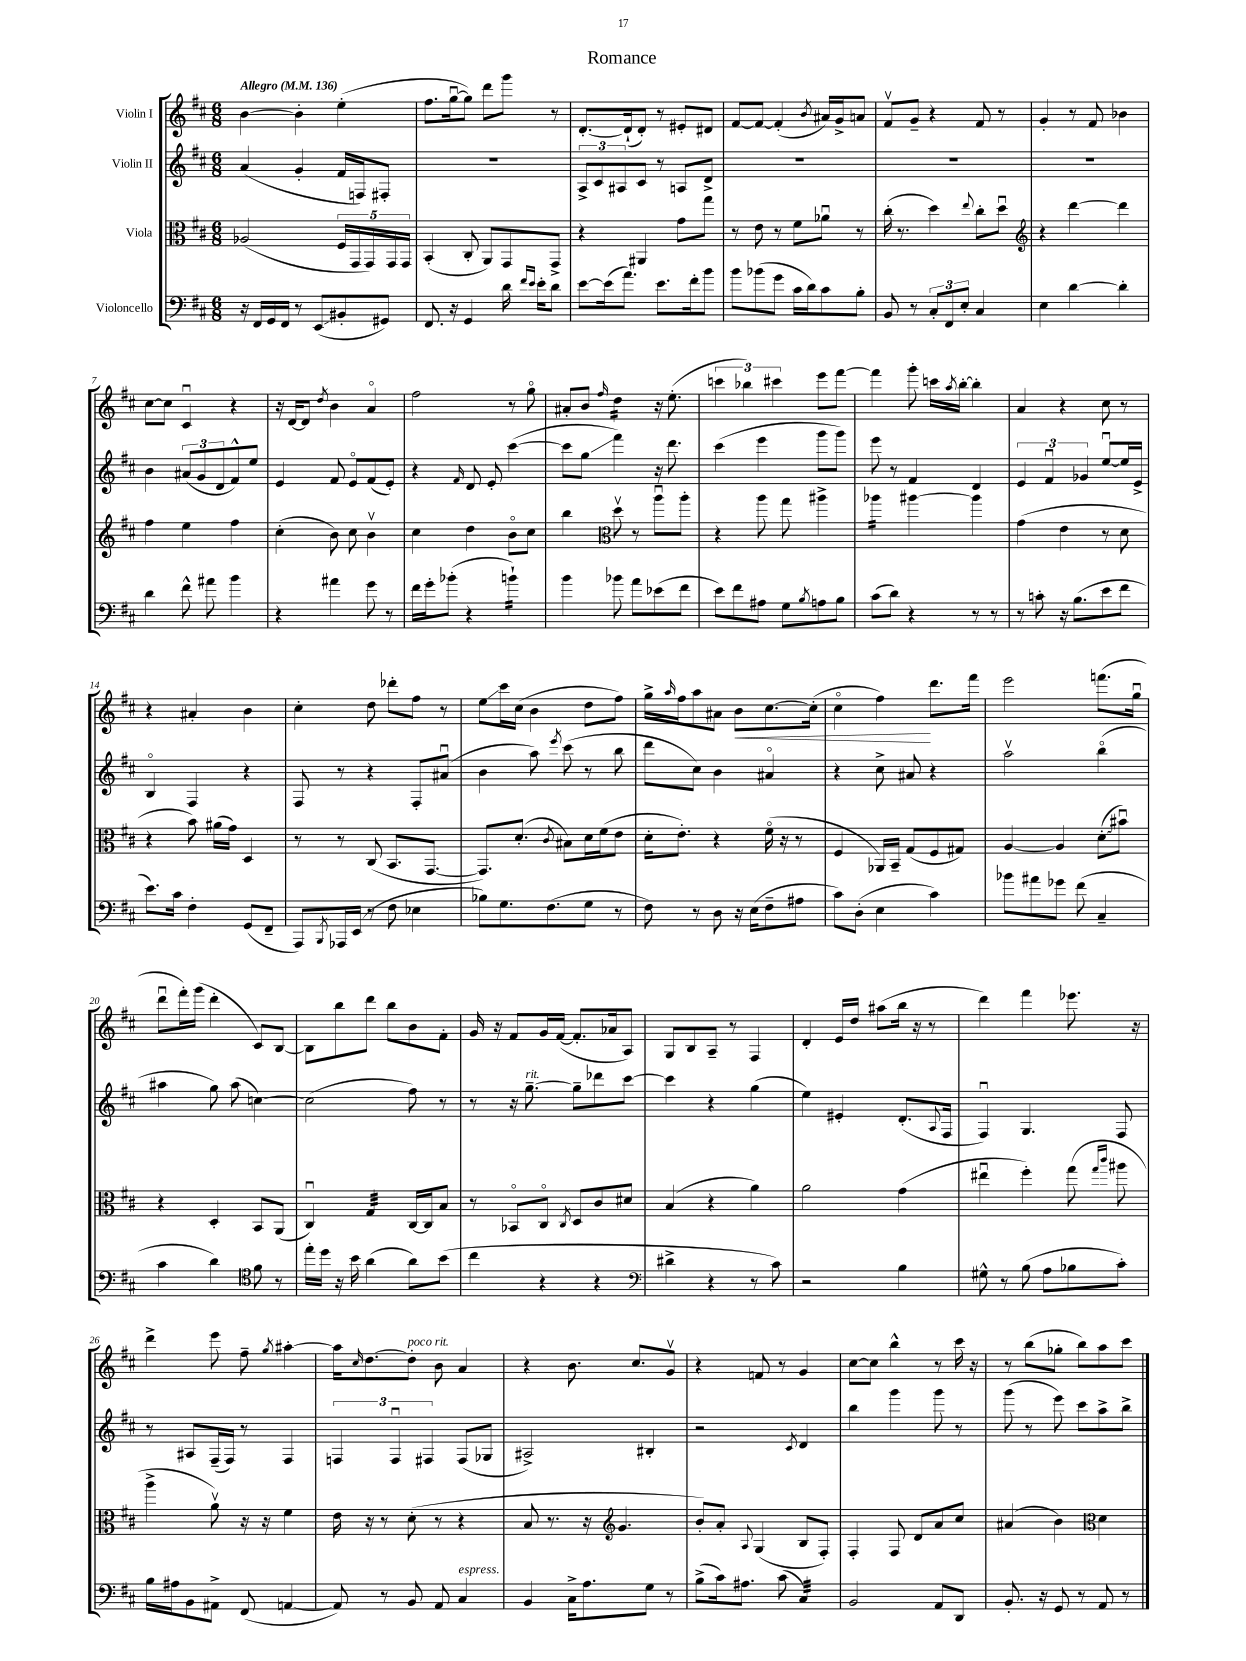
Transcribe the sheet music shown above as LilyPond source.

\header { title = "Romance" }
<<
\new StaffGroup <<
\new Staff = "s0" \with { instrumentName = "Violin I" } {
    \clef treble \key d \major \numericTimeSignature \time 6/8 \tempo "Allegro" 4 = 136
    b'4~ b'4-. e''4-.( |
    fis''8. g''16~\downbow g''8) d'''8 g'''8 r8 |
    d'8.~-. d'16-!( d'8-.) r8 eis'8-. dis'8 |
    fis'8~ fis'8~ fis'4-.( \acciaccatura { b'8 } ais'16) g'16-> a'8 |
    fis'8\upbow g'8-- r4 fis'8 r8 |
    g'4-. r8 fis'8 bes'4 |
    cis''8~ cis''8 cis'4\downbow r4 |
    r16 d'16~ d'8 \acciaccatura { d''8 } b'4 a'4\flageolet |
    fis''2 r8 g''8\flageolet |
    ais'8-. b'8 \grace { fis''16 } d''4:16 r16 e''8.-.( |
    \tuplet 3/2 { c'''4 bes''4) cis'''4 } e'''8 fis'''8~ |
    fis'''4 g'''8-. c'''16 \acciaccatura { a''8 } b''16~-. b''4-. |
    a'4 r4 cis''8 r8 |
    r4 ais'4-. b'4 |
    cis''4-. d''8 des'''8-. fis''8 r8 |
    e''8\glissando cis'''16 cis''16( b'4 d''8 fis''8) |
    g''16-> \grace { a''16 } fis''16 a''8 ais'8 b'8\< cis''8.~ cis''16-.( |
    cis''4\flageolet fis''4\!) d'''8. fis'''16 |
    e'''2 f'''8.( g''16\downbow |
    d'''8\downbow fis'''16-.) g'''16( d'''4-. cis'8) b8~ |
    b8 b''8 d'''8 b''8 b'8 fis'8-. |
    g'16 r16 fis'8 g'16 fis'16~( fis'8.-. aes'16 a8) |
    g8 b8 a8-- r8 fis4 |
    d'4-. e'16 d''16 ais''8( b''16 r16 r8 |
    d'''4) fis'''4 ees'''8. r16 |
    d'''4-> e'''8 fis''8-- \acciaccatura { g''8 } ais''4~-. |
    ais''16 \grace { cis''16 } d''8.~ d''8-.^\markup { \italic "poco rit." } b'8 a'4 |
    r4 b'8. cis''8. g'8\upbow |
    r4 f'8 r8 g'4 |
    cis''8~ cis''8 b''4-^ r8 cis'''16 r16 |
    r8 b''8( ges''8-. b''8) a''8 cis'''8 \bar "|." |
}
\new Staff = "s1" \with { instrumentName = "Violin II" } {
    \clef treble \key d \major \numericTimeSignature \time 6/8
    a'4( g'4-. fis'16 f16) fis8-. |
    R2. |
    \tuplet 3/2 { a8-> cis'8 ais8 } cis'8 r8 a8 d'8-> |
    R2. |
    R2. |
    R2. |
    b'4 \tuplet 3/2 { ais'8( g'8 d'8 } fis'8-^) e''8 |
    e'4 fis'8 e'8\flageolet fis'8( e'8-.) |
    r4 \grace { fis'16 } d'8 e'8-. cis'''4~( |
    cis'''8 g''8\glissando fis'''4) r16 d'''8. |
    cis'''4( e'''4 g'''8 g'''8) |
    e'''8 r8 fis'4 d'4 |
    \tuplet 3/2 { e'4 fis'4\downbow ges'4 } e''8~\downbow e''16 e'16-> |
    b4\flageolet fis4 r4 |
    fis8 r8 r4 fis8-. ais'8\downbow( |
    b'4 a''8) \acciaccatura { e'''8 } cis'''8( r8 b''8 |
    d'''8 cis''8) b'4 ais'4\flageolet |
    r4 cis''8-> ais'8 r4 |
    a''2\upbow b''4\flageolet( |
    ais''4 g''8) ais''8( c''4~) |
    c''2( fis''8) r8 |
    r8 r16 g''8.~--^\markup { \italic "rit." } g''8-- des'''8 cis'''8~ |
    cis'''4 r4 g''4( |
    e''4) eis'4-. d'8.-.( \appoggiatura { a8 } fis16 |
    fis4\downbow) g4. fis8 |
    r8 ais8 fis16--( fis16) r8 fis4 |
    \tuplet 3/2 { f4 f4\downbow fis4 } fis8( ges8 |
    ais2->) bis4-. |
    r2 \acciaccatura { cis'8 } d'4 |
    b''4 g'''4 g'''8 r8 |
    g'''8( r8 e'''8) cis'''8 a''8-> b''8-> \bar "|." |
}
\new Staff = "s2" \with { instrumentName = "Viola" } {
    \clef alto \key d \major \numericTimeSignature \time 6/8
    aes2( \tuplet 5/4 { fis16 g,16 g,16) g,16 g,16 } |
    b,4-.( cis8-. a,8) g,8 g,8-> |
    r4 ais,4 g'8 g''8 |
    r8 e'8 r8 fis'8 aes'8\downbow r8 |
    cis''16-.( r8. d''4) \appoggiatura { e''8 } cis''8-. d''8\downbow |
    \clef treble r4 d'''4~ d'''4 |
    fis''4 e''4 fis''4 |
    cis''4-.( b'8) cis''8 b'4\upbow |
    cis''4 d''4 b'8\flageolet cis''8 |
    b''4 \clef alto d''8\upbow r8 a''8\downbow a''8-. |
    r4 a''8 g''8 ais''4-> |
    aes''4:16 ais''4~ ais''4 |
    g'4( e'4 r8 d'8 |
    r4 b'8) ais'16( g'16) d4 |
    r8 r8 cis8( b,8. g,8.~ |
    g,8.) d'8.-.( \acciaccatura { cis'8 } bis8) d'16 fis'16( e'8 |
    d'16-. e'8.-.) r4 fis'16\flageolet( r16 r8 |
    fis4 aes,16) b,16-- g8( fis8 gis8) |
    a4~ a4 \once \override Glissando.style = #'zigzag d'8-.\glissando( bis'8\downbow) |
    r4 d4-. b,8 a,8( |
    cis4\downbow) g4:32 cis16~ cis16 b8 |
    r8 bes,8\flageolet cis8\flageolet \acciaccatura { cis8 } d8 cis'8 dis'8 |
    b4( r4 a'4) |
    a'2 g'4( |
    eis''4\downbow fis''4-.) g''8( \grace { g''16 cis'''16 } ais''8 |
    a''4-> a'8\upbow) r16 r16 fis'4 |
    e'16 r16 r8 d'8-.( r8 r4 |
    b8 r8. r16 \clef treble g'4. |
    b'8-.) a'8-. \appoggiatura { a8 } g4( b8 fis8-.) |
    fis4-. fis8 d'8 a'8 cis''8 |
    ais'4( b'4) \clef alto d'4 \bar "|." |
}
\new Staff = "s3" \with { instrumentName = "Violoncello" } {
    \clef bass \key d \major \numericTimeSignature \time 6/8
    r16 fis,16 g,16 fis,16 r8 e,8\glissando( bis,8-. gis,8) |
    fis,8. r16 g,4 d'16 \grace { fis'16 e'16 } e'16-. d'8 |
    e'8~ e'16( a'8.) e'8. fis'16-. b'8 |
    b'8 bes'8( g'8 cis'16 d'16) cis'8 b8-. |
    b,8 r8 \tuplet 3/2 { cis8-. fis,8 e8-. } cis4 |
    e4 d'4~ d'4-. |
    d'4 fis'8-^ ais'8 b'4 |
    r4 ais'4 g'8 r8 |
    fis'16 g'16-. bes'8-.( r4 b'4:16-!) |
    b'4 bes'8 a'8 ees'8( fis'8 |
    e'8) fis'8 ais8 g8 \acciaccatura { b8 } a8 b8 |
    cis'8( d'8) r4 r8 r8 |
    r8 c'8-. r16 b8.( e'8 fis'8 |
    e'8.) cis'16 fis4-. g,8( fis,8-- |
    a,,8) \acciaccatura { b,,8 } aes,,16 e,16( r8 fis8 ees4 |
    bes8) g8. fis8.( g8 r8 |
    fis8) r8 d8 r16 e16( fis8-- ais8 |
    cis'8) d8-.( e4 cis'4) |
    bes'8 ais'8 ges'8 fis'8( cis4-- |
    cis'4 d'4) \clef tenor fis'8 r8 |
    e''16-. d''16 r16 b'16 a'4( a'8) b'8( |
    cis''4 r4 r4 |
    \clef bass dis'4-> r4 r8 cis'8) |
    r2 b4 |
    gis8-^ r8 b8( a8 bes8 cis'8-.) |
    b16 ais16 b,8 ais,8-> fis,8( a,4~ |
    a,8) r8 b,8 a,8 cis4^\markup { \italic "espress." } |
    b,4 cis16-> a8. g8 r8 |
    b8->( cis'16) ais8. cis'8( cis4:32) |
    b,2 a,8 d,8 |
    b,8.-. r16 g,8 r8 a,8 r8 \bar "|." |
}
>>
>>
